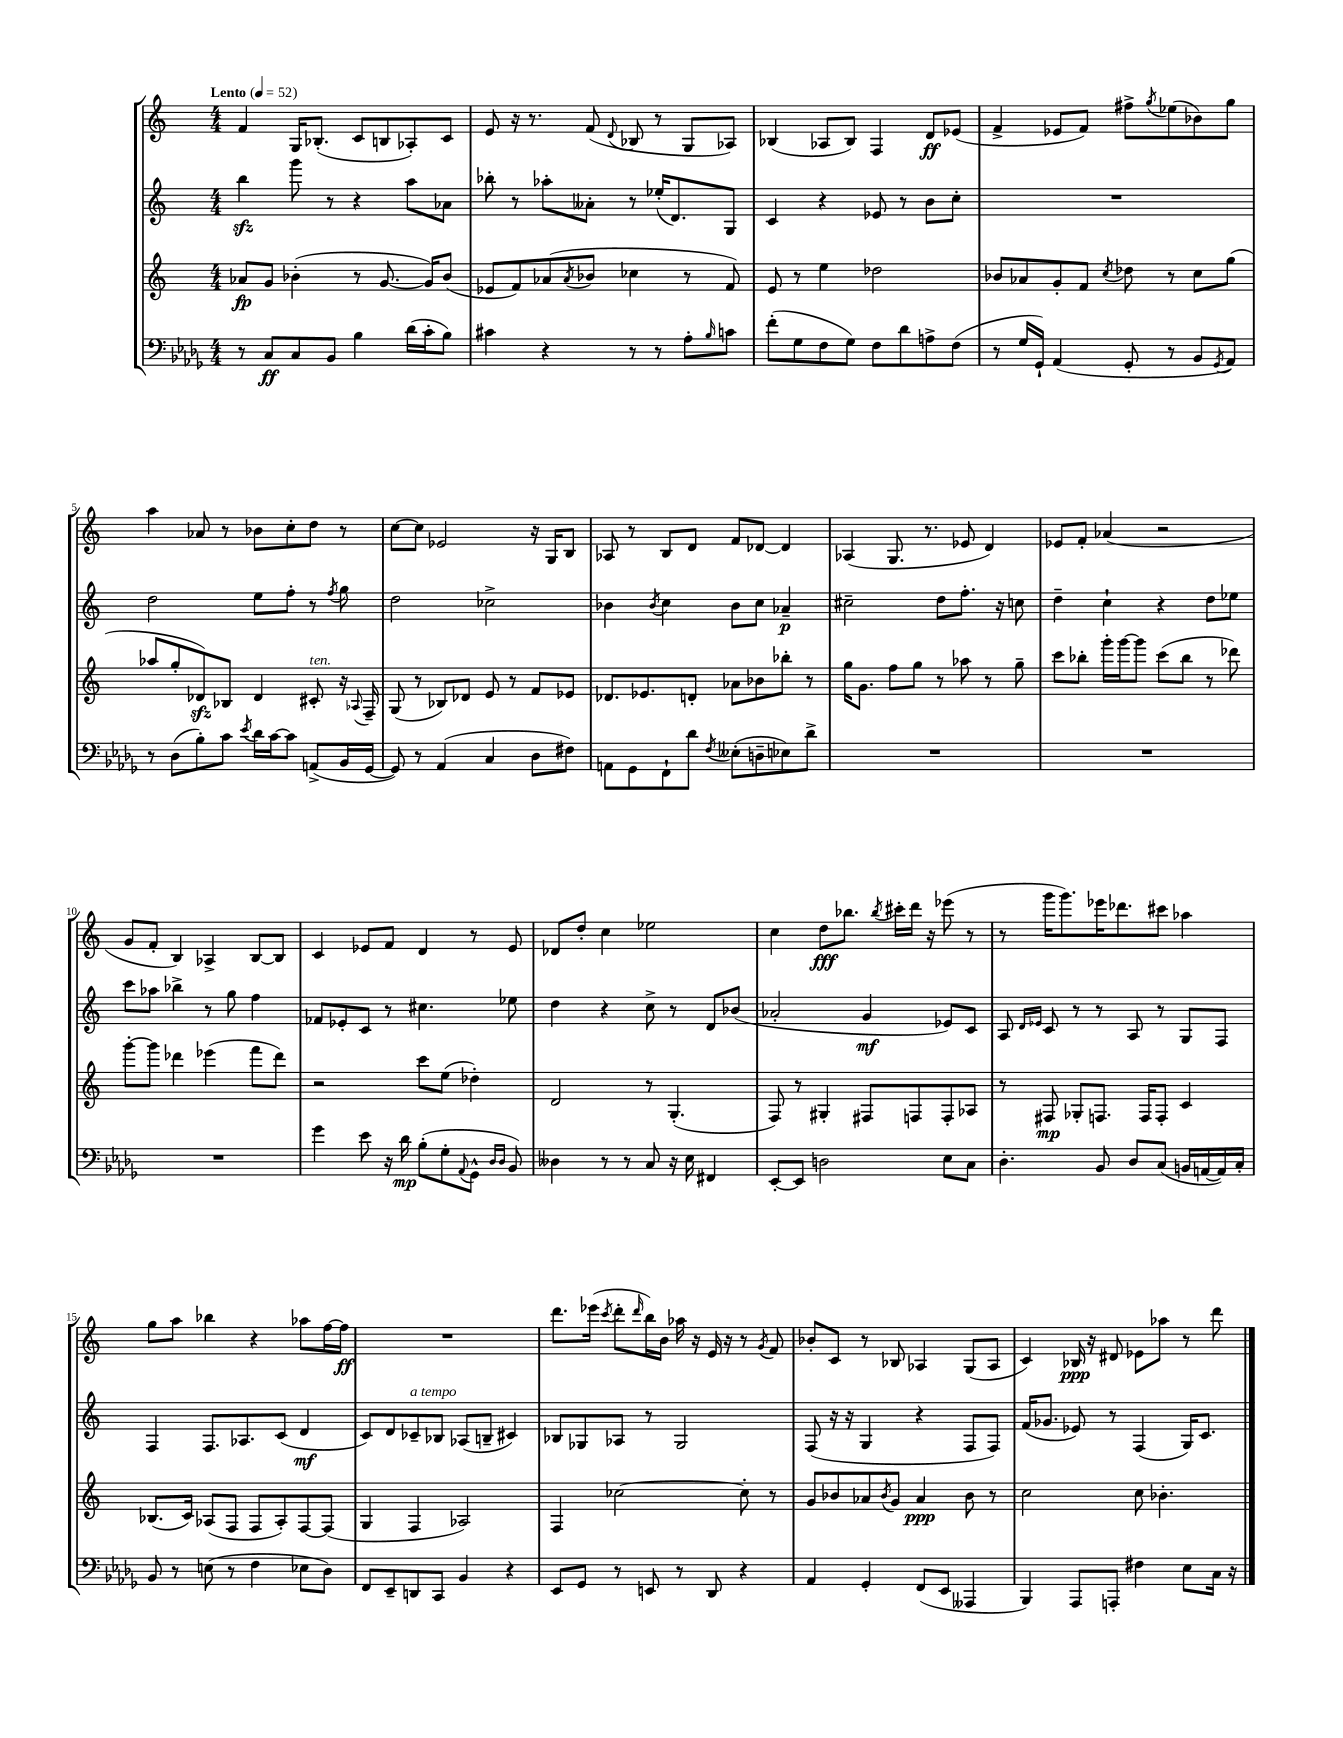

**kern	**dynam	**kern	**dynam	**kern	**dynam	**kern	**dynam
*part4	*part4	*part3	*part3	*part2	*part2	*part1	*part1
*staff4	*staff4	*staff3	*staff3	*staff2	*staff2	*staff1	*staff1
*clefF4	*	*clefG2	*	*clefG2	*	*clefG2	*
*k[b-e-a-d-g-]	*	*k[]	*	*k[]	*	*k[]	*
*M4/4	*	*M4/4	*	*M4/4	*	*M4/4	*
*MM52	*	*MM52	*	*MM52	*	*MM52	*
=1	=1	=1	=1	=1	=1	=1	=1
!	!	!	!	!	!	!LO:TX:a:B:t=Lento	!
8r	.	8a-X/L	fp	4bbzz\	.	4f/	.
8C/L	ff	8g/J	.	.	.	.	.
8C/	.	(4b-X'\	.	8ggg\	.	16G/KL	.
.	.	.	.	.	.	(8.B-X'/J	.
8BB-/J	.	.	.	8r	.	.	.
4B-\	.	8r	.	4r	.	8c/L	.
.	.	[8.g/	.	.	.	8Bn/	.
(16d-\LL	.	.	.	8aa\L	.	8A-X'/)	.
16c'\J	.	16g/KL])	.	.	.	.	.
8B-\J)	.	(8b-/J	.	8a-X\J	.	8c/J	.
=2	=2	=2	=2	=2	=2	=2	=2
4c#X\	.	8e-X/L	.	8bb-X'\	.	8e/	.
.	.	8f/)	.	8r	.	16r	.
.	.	.	.	.	.	8.r	.
4r	.	(8a-X/	.	8aa-X'\L	.	.	.
.	.	8qa-/	.	.	.	.	.
.	.	8b-X/J	.	8a--X'\J	.	(8f/	.
.	.	.	.	.	.	8qqd/	.
8r	.	4cc-X\	.	8r	.	8B-X/	.
8r	.	.	.	(16ee-X'/KL	.	8r	.
.	.	.	.	8.d/)	.	.	.
8A-'\L	.	8r	.	.	.	8G/L	.
16qqB-/	.	.	.	.	.	.	.
8cn\J	.	8f/)	.	8G/J	.	8A-X/J)	.
=3	=3	=3	=3	=3	=3	=3	=3
(8f'\L	.	8e/	.	4c/	.	(4B-X/	.
8G-\	.	8r	.	.	.	.	.
8F\	.	4ee\	.	4r	.	8A-X/L	.
8G-\J)	.	.	.	.	.	8B-/J)	.
8F\L	.	2dd-X\	.	8e-X/	.	4F/	.
8d-\	.	.	.	8r	.	.	.
8An^\	.	.	.	8b\L	.	8d/L	ff
(8F\J	.	.	.	8cc'\J	.	(8e-X/J	.
=4	=4	=4	=4	=4	=4	=4	=4
8r	.	8b-X/L	.	1r	.	4f^/	.
16G-/LL	.	8a-X/	.	.	.	.	.
16GG-`/JJ)	.	.	.	.	.	.	.
(4AA-/	.	8g'/	.	.	.	8e-X/L	.
.	.	8f/J	.	.	.	8f/J)	.
.	.	8qcc/	.	.	.	.	.
8GG-'/	.	8dd-X\	.	.	.	8ff#X^\L	.
.	.	.	.	.	.	8qgg/	.
8r	.	8r	.	.	.	(8ee-X\	.
8BB-/L	.	8cc\L	.	.	.	8b-X\)	.
8qGG-/	.	.	.	.	.	.	.
8AA-/J)	.	(8gg\J	.	.	.	8gg\J	.
!!LO:LB:g=z
=5	=5	=5	=5	=5	=5	=5	=5
8r	.	8aa-X/L	.	2dd\	.	4aa\	.
(8D-\L	.	8gg'/	.	.	.	.	.
8B-'\)	.	8d-Xzz/)	.	.	.	8a-X/	.
8c\J	.	8B-X/J	.	.	.	8r	.
8qe-/	.	.	.	.	.	.	.
16d-\LL	.	4d-/	.	8ee\L	.	8b-X\L	.
[16c\J	.	.	.	.	.	.	.
8c\J]	.	.	.	8ff'\J	.	8cc'\	.
!	!	!LO:TX:a:i:t=ten.	!	!	!	!	!
(8AAn^/L	.	8c#X'/	.	8r	.	8dd\J	.
.	.	.	.	8qff/	.	.	.
16BB-/L	.	16r	.	8gg\	.	8r	.
.	.	8qqA-X/	.	.	.	.	.
[16GG-/JJ	.	16F~/	.	.	.	.	.
=6	=6	=6	=6	=6	=6	=6	=6
8GG-/])	.	(8G/	.	2dd\	.	[8cc\L	.
8r	.	8r	.	.	.	8cc\J]	.
(4AA-/	.	8B-X/L)	.	.	.	2e-X/	.
.	.	8d-X/J	.	.	.	.	.
4C/	.	8e/	.	2cc-X^\	.	.	.
.	.	8r	.	.	.	.	.
8D-\L	.	8f/L	.	.	.	16r	.
.	.	.	.	.	.	16G/KL	.
8F#X\J)	.	8e-X/J	.	.	.	8B/J	.
=7	=7	=7	=7	=7	=7	=7	=7
8AAn\L	.	8.d-X/L	.	4b-X\	.	8A-X/	.
8GG-\	.	.	.	.	.	8r	.
.	.	8.e-X/	.	.	.	.	.
.	.	.	.	8qb-/	.	.	.
8FF`\	.	.	.	4cc\	.	8B/L	.
8d-\J	.	8dn'/J	.	.	.	8d/J	.
8qF/	.	.	.	.	.	.	.
(8E--X'\L	.	8a-X\L	.	8b-\L	.	8f/L	.
8Dn~\	.	8b-X\	.	8cc\J	.	[8d-X/J	.
8E-X\)	.	8bb-X'\J	.	4a-X~/	p	4d-/]	.
8d-^\J	.	8r	.	.	.	.	.
=8	=8	=8	=8	=8	=8	=8	=8
1r	.	16gg\KL	.	2cc#X~\	.	(4A-X/	.
.	.	8.g\J	.	.	.	.	.
.	.	8ff\L	.	.	.	8.G/	.
.	.	8gg\J	.	.	.	.	.
.	.	.	.	.	.	8.r	.
.	.	8r	.	8dd\L	.	.	.
.	.	8aa-X\	.	8.ff'\J	.	8e-X/	.
.	.	8r	.	.	.	4d/)	.
.	.	.	.	16r	.	.	.
.	.	8gg~\	.	8ccn\	.	.	.
=9	=9	=9	=9	=9	=9	=9	=9
1r	.	8ccc\L	.	4dd~\	.	8e-X/L	.
.	.	8bb-X'\J	.	.	.	8f'/J	.
.	.	16ggg'\LL	.	4cc`\	.	(4a-X/	.
.	.	[16ggg\J	.	.	.	.	.
.	.	8ggg\J]	.	.	.	.	.
.	.	(8ccc\L	.	4r	.	2r	.
.	.	8bb-\J	.	.	.	.	.
.	.	8r	.	8dd\L	.	.	.
.	.	8ddd-X\)	.	8ee-X\J	.	.	.
!!LO:LB:g=z
=10	=10	=10	=10	=10	=10	=10	=10
1r	.	[8ggg'\L	.	8ccc\L	.	8g/L	.
.	.	8ggg\J]	.	8aa-X\J	.	8f'/J	.
.	.	4ddd-X\	.	4bb-X^\	.	4B/)	.
.	.	(4eee-X\	.	8r	.	4A-X^/	.
.	.	.	.	8gg\	.	.	.
.	.	8fff\L	.	4ff\	.	[8B/L	.
.	.	8ddd-\J)	.	.	.	8B/J]	.
=11	=11	=11	=11	=11	=11	=11	=11
4g-\	.	2r	.	8f-X/L	.	4c/	.
.	.	.	.	8e-X'/	.	.	.
8e-\	.	.	.	8c/J	.	8e-X/L	.
16r	.	.	.	8r	.	8f/J	.
16d-\	mp	.	.	.	.	.	.
(8B-'\L	.	8ccc\L	.	4.cc#X\	.	4d/	.
8G-'\	.	(8ee\J	.	.	.	.	.
8qqAA-/	.	.	.	.	.	.	.
8GG-^^\J	.	4dd-X'\)	.	.	.	8r	.
16qqD-/LL	.	.	.	.	.	.	.
16qqD-/JJ	.	.	.	.	.	.	.
8BB-/)	.	.	.	8ee-X\	.	8e-/	.
=12	=12	=12	=12	=12	=12	=12	=12
4D--X\	.	2d/	.	4dd\	.	8d-X/L	.
.	.	.	.	.	.	8dd'/J	.
8r	.	.	.	4r	.	4cc\	.
8r	.	.	.	.	.	.	.
8C/	.	8r	.	8cc^\	.	2ee-X\	.
16r	.	(4.G'/	.	8r	.	.	.
16E-\	.	.	.	.	.	.	.
4FF#X/	.	.	.	8d/L	.	.	.
.	.	.	.	(8b-X/J	.	.	.
=13	=13	=13	=13	=13	=13	=13	=13
[8EE-'/L	.	8F/)	.	2a-X'/	.	4cc\	.
8EE-/J]	.	8r	.	.	.	.	.
2Dn\	.	4G#X'/	.	.	.	8dd\L	fff
.	.	.	.	.	.	8.bb-X\J	.
.	.	8F#X/L	.	4g/	mf	.	.
.	.	.	.	.	.	8qbb-/	.
.	.	.	.	.	.	16ccc#X'\LL	.
.	.	8Fn/	.	.	.	16ddd\JJ	.
.	.	.	.	.	.	16r	.
8E-\L	.	8F'/	.	8e-X/L)	.	(8eee-X\	.
8C\J	.	8A-X/J	.	8c/J	.	8r	.
=14	=14	=14	=14	=14	=14	=14	=14
4.D-'\	.	8r	.	8A/	.	8r	.
.	.	.	.	16qqd/LL	.	.	.
.	.	.	.	16qqe-X/JJ	.	.	.
.	.	8F#X/	mp	8c/	.	16ggg\KL	.
.	.	.	.	.	.	8.ggg\)	.
.	.	8G-X'/L	.	8r	.	.	.
8BB-/	.	8.Fn/J	.	8r	.	16eee-X\K	.
.	.	.	.	.	.	8.ddd-X\	.
8D-/L	.	.	.	8A/	.	.	.
.	.	16F/KL	.	.	.	.	.
(8C/J	.	8F'/J	.	8r	.	8ccc#X\J	.
16BBn/LL	.	4c/	.	8G/L	.	4aa-X\	.
[16AAn/	.	.	.	.	.	.	.
16AA/])	.	.	.	8F/J	.	.	.
16C'/JJ	.	.	.	.	.	.	.
!!LO:LB:g=z
=15	=15	=15	=15	=15	=15	=15	=15
8BB-/	.	(8.B-X/L	.	4F/	.	8gg\L	.
8r	.	.	.	.	.	8aa\J	.
.	.	16c/Jk)	.	.	.	.	.
(8En\	.	(8A-X/L	.	8.F/L	.	4bb-X\	.
8r	.	8F/J	.	.	.	.	.
.	.	.	.	8.A-X/	.	.	.
4F\	.	8F/L	.	.	.	4r	.
.	.	8A-'/)	.	(8c/J	.	.	.
8E-X\L	.	[8F/	.	4d/	mf	8aa-X\L	.
8D-\J)	.	(8F/J]	.	.	.	[16ff\L	.
.	.	.	.	.	.	16ff\JJ]	ff
=16	=16	=16	=16	=16	=16	=16	=16
8FF/L	.	4G/	.	8c/L)	.	1r	.
8EE-~/	.	.	.	8d/	.	.	.
!	!	!	!	!LO:TX:a:i:t=a tempo	!	!	!
8DDn/	.	4F/	.	8c-X~/	.	.	.
8CC/J	.	.	.	8B-X/J	.	.	.
4BB-/	.	2A-X/)	.	(8A-X/L	.	.	.
.	.	.	.	8Bn~/J	.	.	.
4r	.	.	.	4c#X/)	.	.	.
=17	=17	=17	=17	=17	=17	=17	=17
8EE-/L	.	4F/	.	8B-X/L	.	8.ddd\L	.
8GG-/J	.	.	.	8G-X/	.	.	.
.	.	.	.	.	.	(16eee-X\Jk	.
.	.	.	.	.	.	8qccc/	.
8r	.	[2cc-X\	.	8A-X/J	.	8ddd'\L	.
.	.	.	.	.	.	16qqddd/	.
8EEn/	.	.	.	8r	.	16bb\L)	.
.	.	.	.	.	.	16b\JJ	.
8r	.	.	.	2G-/	.	16aa-X\	.
.	.	.	.	.	.	16r	.
8DD-/	.	.	.	.	.	16e/	.
.	.	.	.	.	.	16r	.
4r	.	8cc-'\]	.	.	.	8r	.
.	.	.	.	.	.	8qg/	.
.	.	8r	.	.	.	8f/	.
=18	=18	=18	=18	=18	=18	=18	=18
4AA-/	.	8g/L	.	(8F/	.	8b-X'/L	.
.	.	8b-X/	.	16r	.	8c/J	.
.	.	.	.	16r	.	.	.
4GG-'/	.	8a-X/	.	4G/	.	8r	.
.	.	8qb-/	.	.	.	.	.
.	.	8g/J	.	.	.	8B-X/	.
(8FF/L	.	4a-/	ppp	4r	.	4A-X/	.
8EE-/J	.	.	.	.	.	.	.
4AAA--X/	.	8b-\	.	8F/L	.	(8G/L	.
.	.	8r	.	8F/J)	.	8A-/J	.
=19	=19	=19	=19	=19	=19	=19	=19
4BBB-/)	.	2cc\	.	(16f/KL	.	4c/)	.
.	.	.	.	8.g-X/J	.	.	.
8AAA-/L	.	.	.	8e-X/)	.	16B-X/	ppp
.	.	.	.	.	.	16r	.
8AAAn'/J	.	.	.	8r	.	8d#X/	.
4F#X\	.	8cc\	.	(4F/	.	8e-X\L	.
.	.	4.b-X'\	.	.	.	8aa-X\J	.
8E-\L	.	.	.	16G/KL)	.	8r	.
.	.	.	.	8.c/J	.	.	.
16C\Jk	.	.	.	.	.	8ddd\	.
16r	.	.	.	.	.	.	.
==	==	==	==	==	==	==	==
*-	*-	*-	*-	*-	*-	*-	*-
